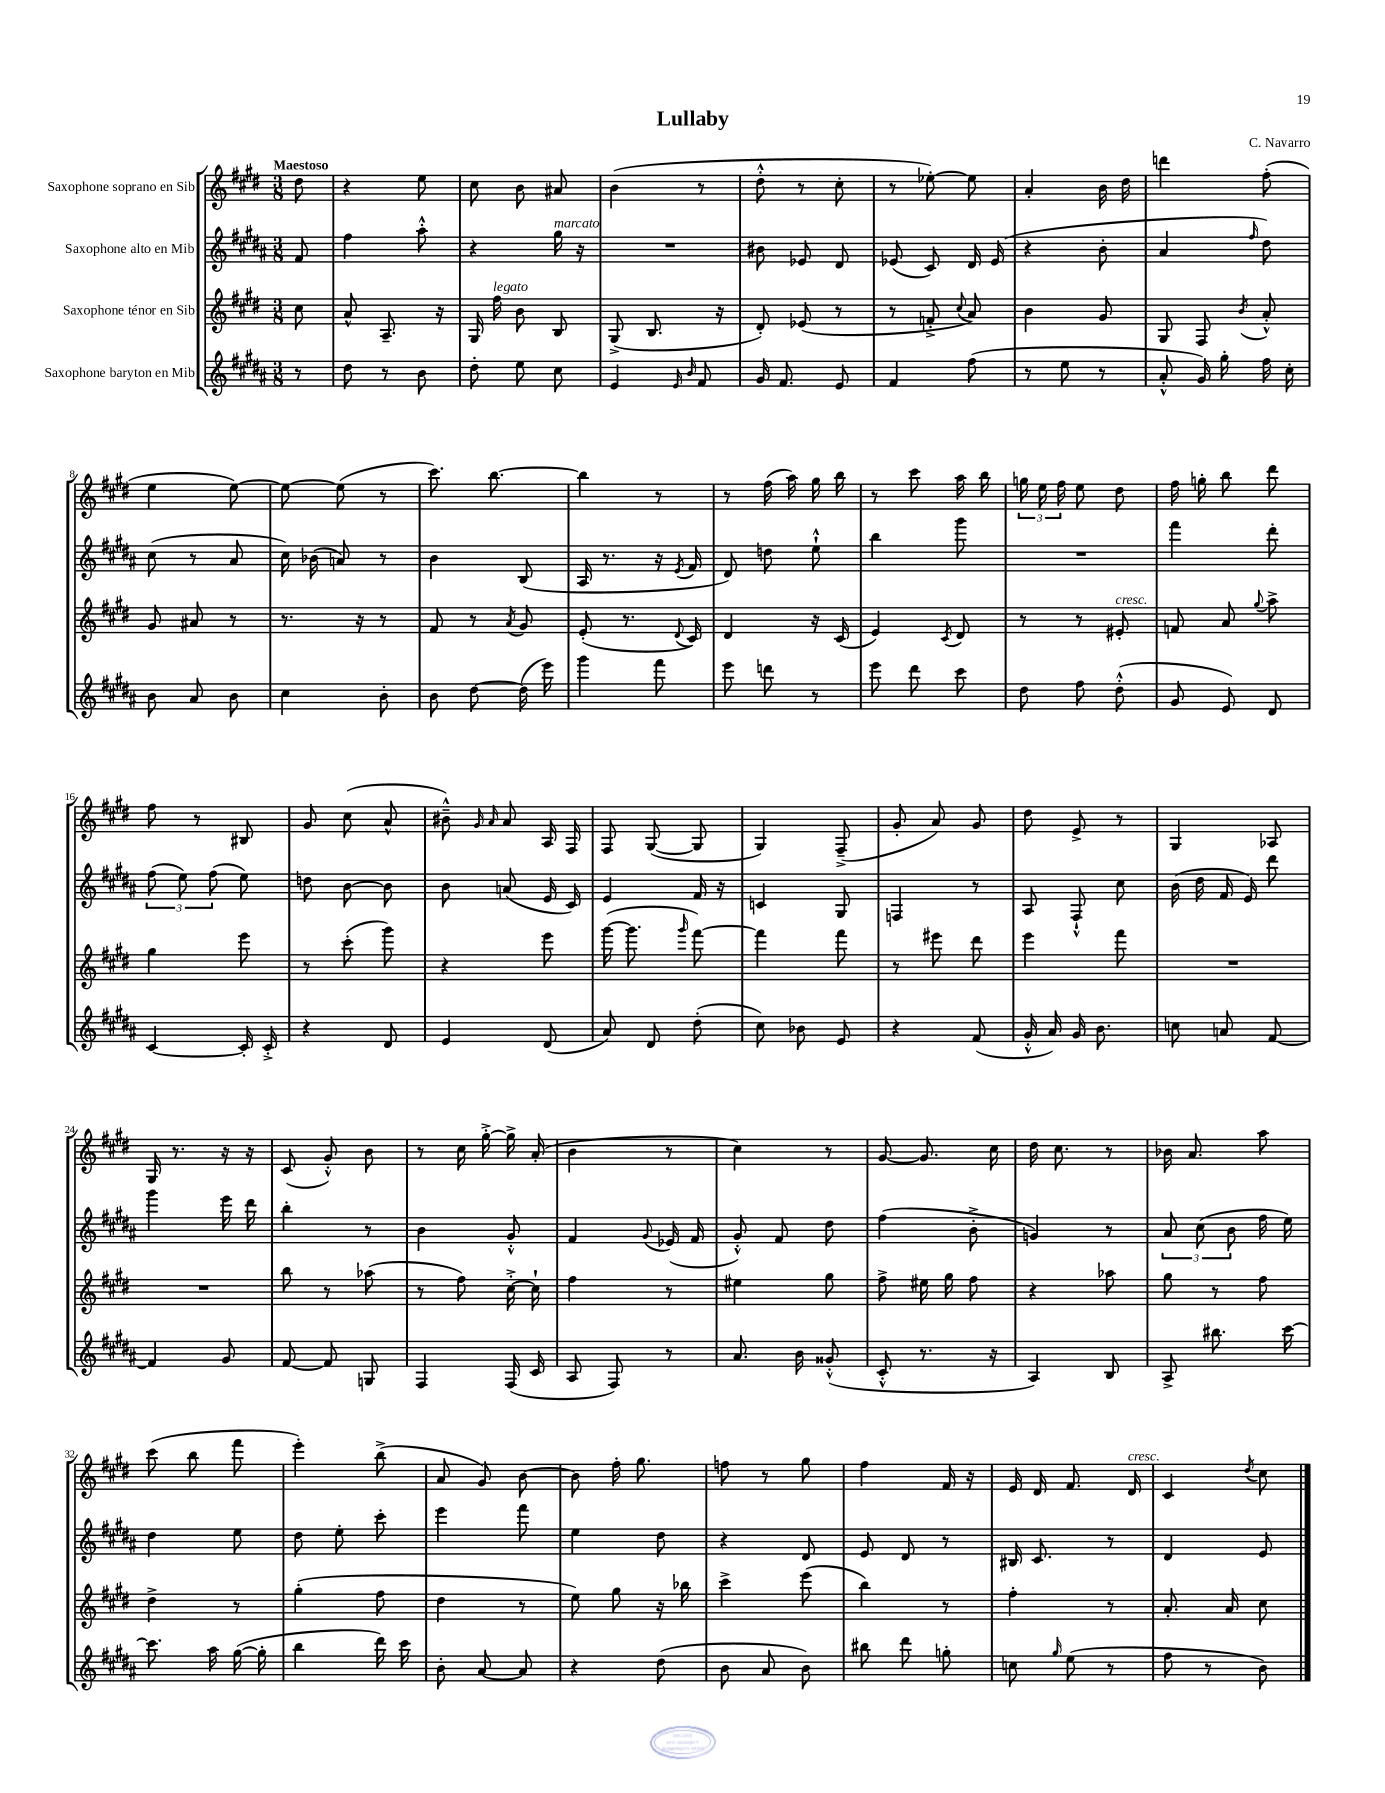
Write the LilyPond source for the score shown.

\header { title = "Lullaby" composer = "C. Navarro" }
<<
\new StaffGroup <<
\new Staff = "s0" \with { instrumentName = "Saxophone soprano en Sib" } {
    \clef treble \key e \major \numericTimeSignature \time 3/8 \partial 8 \tempo "Maestoso"
    \autoBeamOff dis''8 |
    r4 e''8 |
    cis''8 b'8 ais'8 |
    b'4( r8 |
    dis''8-.-^ r8 cis''8-. |
    r8 ees''8~-.) ees''8 |
    a'4-. b'16 dis''16 |
    d'''4 fis''8-.( |
    e''4 e''8~) |
    e''8~ e''8( r8 |
    cis'''8.) b''8.~ |
    b''4 r8 |
    r8 fis''16( a''16) gis''16 b''16 |
    r8 cis'''8 a''16 b''16 |
    \tuplet 3/2 { g''16 e''16 fis''16 } e''8 dis''8 |
    fis''16 g''16-. b''8 dis'''8 |
    fis''8 r8 bis8 |
    gis'8 cis''8( a'8-^ |
    bis'8---^) \grace { gis'16 a'16 } a'8 a16 fis16 |
    fis8 gis8~( gis8 |
    gis4) fis8--->( |
    gis'8-. a'8) gis'8 |
    dis''8 e'8-> r8 |
    gis4 aes8 |
    gis16 r8. r16 r16 |
    cis'8( gis'8-.-^) b'8 |
    r8 cis''16 gis''16~-.-> gis''16-> a'16-.( |
    b'4 r8 |
    cis''4) r8 |
    gis'8~ gis'8. cis''16 |
    dis''16 cis''8. r8 |
    bes'16 a'8. a''8 |
    cis'''8( b''8 fis'''8 |
    e'''4-.) b''8->( |
    a'8 gis'8) b'8~ |
    b'8 fis''16-. gis''8. |
    f''8 r8 gis''8 |
    fis''4 fis'16 r16 |
    e'16 dis'16 fis'8. dis'16^\markup { \italic "cresc." } |
    cis'4 \acciaccatura { dis''8 } cis''8 \bar "|." |
}
\new Staff = "s1" \with { instrumentName = "Saxophone alto en Mib" } {
    \clef treble \key b \major \numericTimeSignature \time 3/8 \partial 8
    \autoBeamOff fis'8 |
    fis''4 ais''8-.-^ |
    r4 gis''16^\markup { \italic "marcato" } r16 |
    R4. |
    bis'8 ees'8 dis'8 |
    ees'8( cis'8) dis'16 ees'16( |
    r4 b'8-. |
    ais'4 \grace { fis''16 } dis''8) |
    cis''8( r8 ais'8 |
    cis''16) bes'16( a'8) r8 |
    b'4 b8( |
    ais16 r8. r16 \acciaccatura { e'8 } fis'16 |
    dis'8) d''8 e''8-!-^ |
    b''4 gis'''8 |
    R4. |
    fis'''4 dis'''8-. |
    \tuplet 3/2 { fis''8( e''8) fis''8( } e''8) |
    d''8 b'8~ b'8 |
    b'8 a'8( e'16 cis'16) |
    e'4 fis'16 r16 |
    c'4 gis8 |
    f4 r8 |
    ais8 fis8-!-^ cis''8 |
    b'16( dis''16 fis'16 e'16) dis'''8 |
    gis'''4 e'''16 dis'''16 |
    b''4-. r8 |
    b'4 gis'8-.-^ |
    fis'4 \appoggiatura { gis'8 } ees'16( fis'16 |
    gis'8-.-^) fis'8 dis''8 |
    fis''4( b'8-.-> |
    g'4) r8 |
    \tuplet 3/2 { ais'8 cis''8( b'8 } fis''16 e''16) |
    dis''4 e''8 |
    dis''8 e''8-. cis'''8-. |
    e'''4 fis'''8 |
    e''4 dis''8 |
    r4 dis'8 |
    e'8 dis'8 r8 |
    bis16 cis'8. r8 |
    dis'4 e'8 \bar "|." |
}
\new Staff = "s2" \with { instrumentName = "Saxophone ténor en Sib" } {
    \clef treble \key e \major \numericTimeSignature \time 3/8 \partial 8
    \autoBeamOff cis''8 |
    a'8-^ a8.-- r16 |
    gis16 fis''16^\markup { \italic "legato" } b'8 b8 |
    gis8->( b8. r16 |
    dis'8-.) ees'8( r8 |
    r8 f'8-.-> \appoggiatura { cis''8 } a'8) |
    b'4 gis'8 |
    gis8 fis8 \acciaccatura { b'8 } a'8-.-^ |
    gis'8 ais'8 r8 |
    r8. r16 r8 |
    fis'8 r8 \acciaccatura { a'8 } gis'8 |
    e'8-.( r8. \appoggiatura { dis'8 } cis'16) |
    dis'4 r16 cis'16( |
    e'4) \acciaccatura { cis'8 } dis'8 |
    r8 r8 eis'8-.^\markup { \italic "cresc." } |
    f'8 a'8 \appoggiatura { gis''8 } a''8-> |
    gis''4 e'''8 |
    r8 cis'''8-.( gis'''8) |
    r4 e'''8 |
    gis'''16~( gis'''8. \grace { gis'''16 } fis'''8~) |
    fis'''4 fis'''8 |
    r8 eis'''8 dis'''8 |
    e'''4 fis'''8 |
    R4. |
    R4. |
    b''8 r8 aes''8( |
    r8 fis''8) cis''16~-.-> cis''16-! |
    fis''4 r8 |
    eis''4 gis''8 |
    fis''8-> eis''16 gis''16 fis''8 |
    r4 aes''8 |
    gis''8 r8 fis''8 |
    dis''4-> r8 |
    gis''4-.( fis''8 |
    dis''4 r8 |
    e''8) gis''8 r16 bes''16 |
    cis'''4-> e'''8( |
    b''4) r8 |
    fis''4-. r8 |
    a'8.-. a'16 cis''8 \bar "|." |
}
\new Staff = "s3" \with { instrumentName = "Saxophone baryton en Mib" } {
    \clef treble \key b \major \numericTimeSignature \time 3/8 \partial 8
    \autoBeamOff r8 |
    dis''8 r8 b'8 |
    dis''8-. e''8 cis''8 |
    e'4 \grace { e'16 b'16 } fis'8 |
    gis'16 fis'8. e'8 |
    fis'4 fis''8( |
    r8 e''8 r8 |
    ais'8-.-^ gis'16) gis''16-. fis''16 cis''16-. |
    b'8 ais'8 b'8 |
    cis''4 b'8-. |
    b'8 dis''8~ dis''16( e'''16) |
    gis'''4 fis'''8 |
    e'''8 d'''8 r8 |
    e'''8 dis'''8 cis'''8 |
    dis''8 fis''8 dis''8-.-^( |
    gis'8 e'8) dis'8 |
    cis'4~ cis'16-. cis'16-.-> |
    r4 dis'8 |
    e'4 dis'8( |
    ais'8) dis'8 dis''8-.( |
    cis''8) bes'8 e'8 |
    r4 fis'8( |
    gis'16-.-^ ais'16) gis'16 b'8. |
    c''8 a'8 fis'8~ |
    fis'4 gis'8 |
    fis'8~ fis'8 g8 |
    fis4 fis16( cis'16 |
    ais8 fis8) r8 |
    ais'8. b'16 gisis'8-.-^( |
    cis'8-.-^ r8. r16 |
    ais4) b8 |
    ais8-> bis''8. cis'''16~ |
    cis'''8. ais''16 gis''16~( gis''16-. |
    b''4 dis'''16) cis'''16 |
    b'8-. ais'8~ ais'8 |
    r4 dis''8( |
    b'8 ais'8 b'8) |
    bis''8 dis'''8 g''8-. |
    c''8 \grace { gis''16 } e''8( r8 |
    fis''8 r8 b'8) \bar "|." |
}
>>
>>
